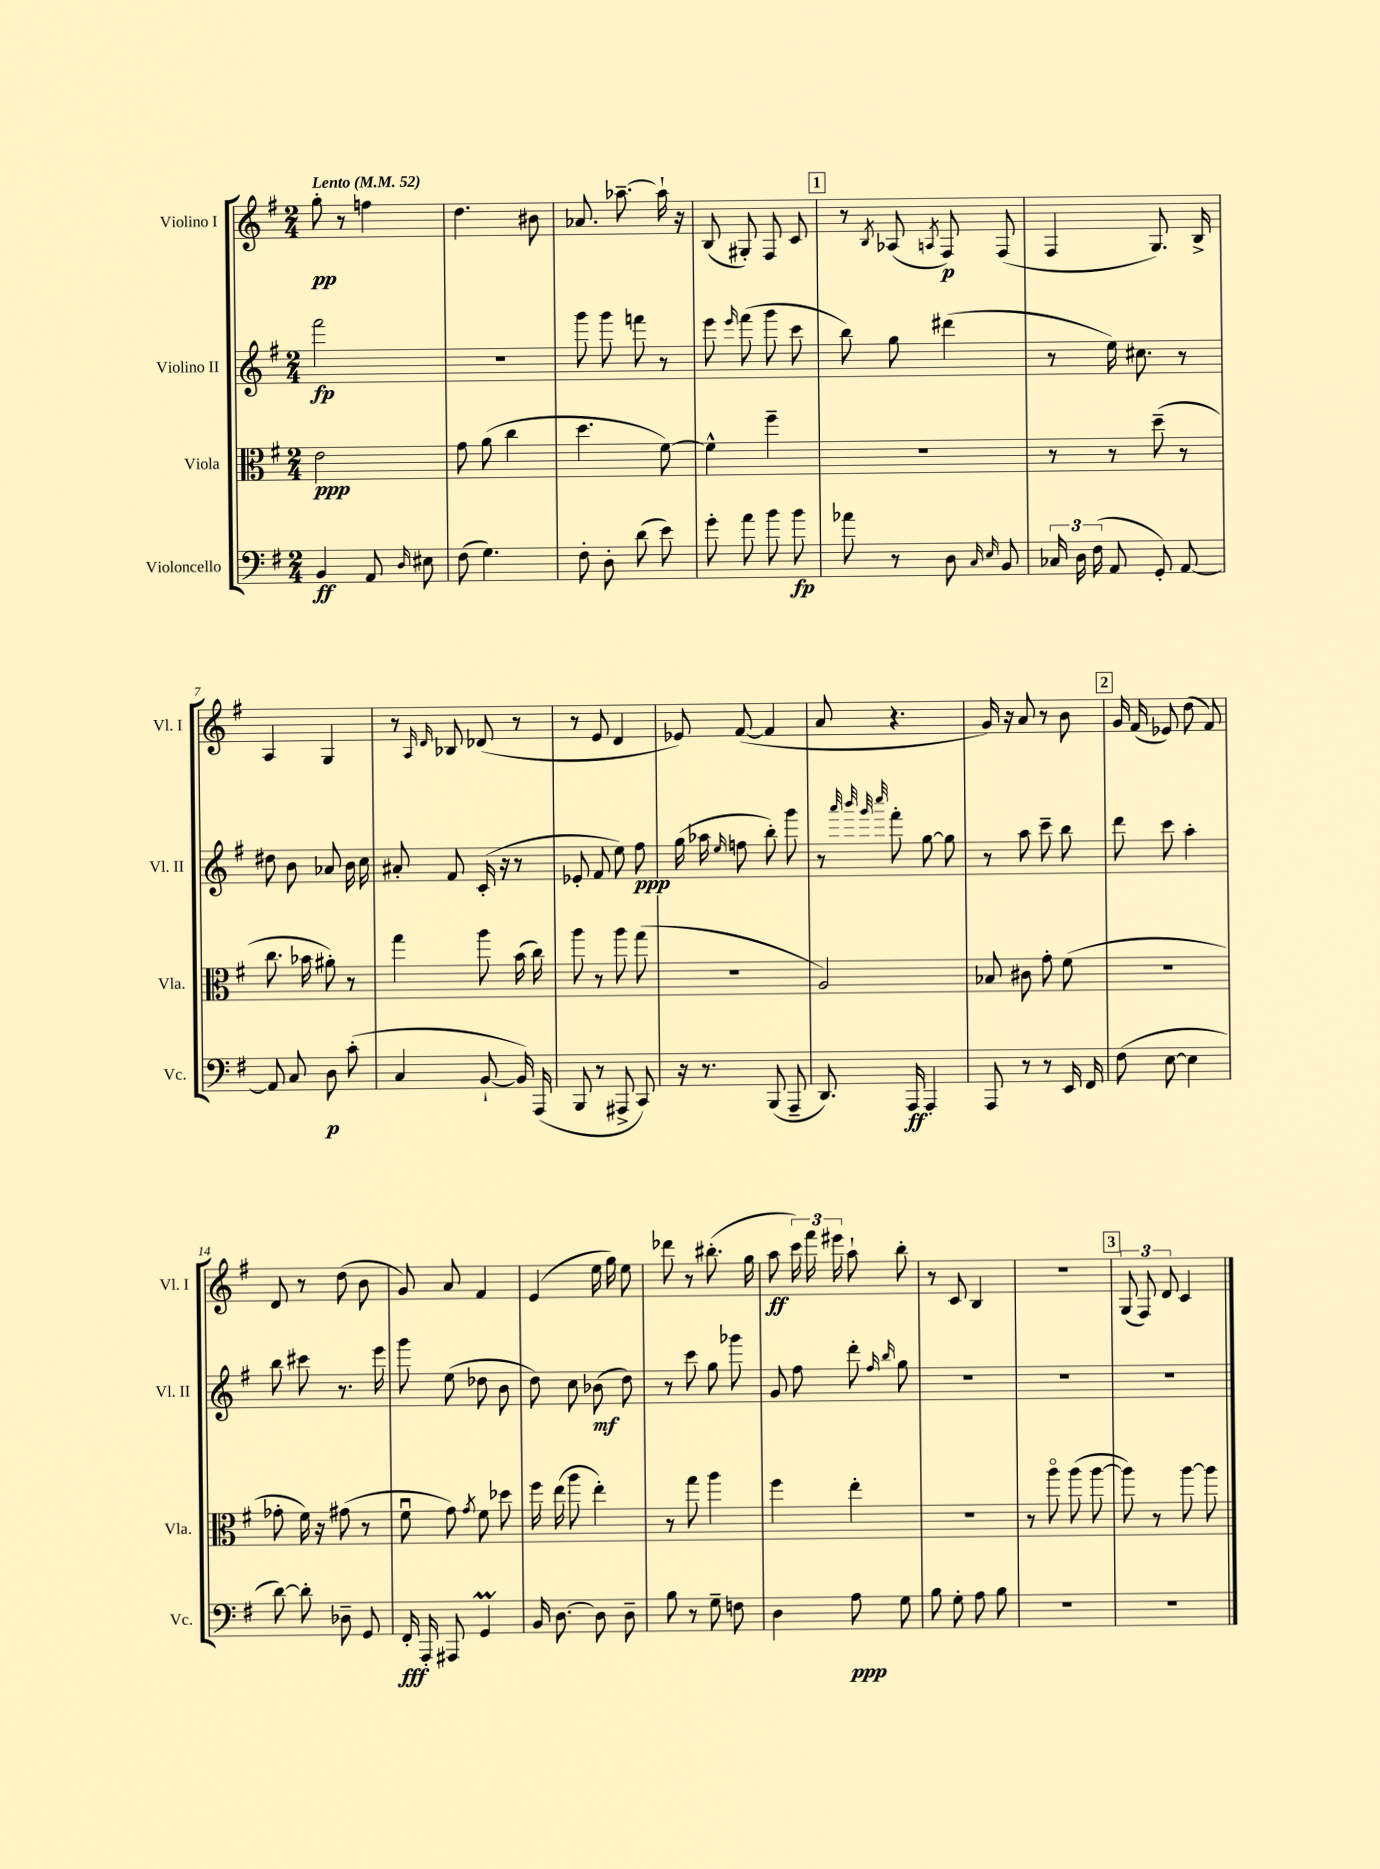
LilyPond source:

<<
\new StaffGroup <<
\new Staff = "s0" \with { instrumentName = "Violino I" shortInstrumentName = "Vl. I" } {
    \clef treble \key g \major \numericTimeSignature \time 2/4 \tempo "Lento" 4 = 52
    \autoBeamOff g''8-.\pp r8 f''4 |
    d''4. bis'8 |
    aes'8. aes''8.~-- aes''16-! r16 |
    b8( gis8-.) fis8 c'8 |
    \mark \markup { \box "1" } r8 \acciaccatura { b8 } aes8( \acciaccatura { a8 } fis8\p) fis8( |
    fis4 g8.) b16-> |
    a4 g4 |
    r8 \grace { a16 d'16 } bes8 des'8( r8 |
    r8 e'8 d'4 |
    ees'8) fis'8~( fis'4 |
    a'8 r4. |
    g'16) r16 a'8 r8 b'8 |
    \mark \markup { \box "2" } g'16 fis'16( ees'8) d''8( fis'8) |
    d'8 r8 d''8( b'8 |
    g'8) a'8 fis'4 |
    e'4( e''16 g''16) e''8 |
    des'''8 r8 bis''8.-.( g''16 |
    a''8\ff \tuplet 3/2 { c'''16) fis'''16 eis'''16 } a''8-! b''8-. |
    r8 c'8 b4 |
    R2 |
    \mark \markup { \box "3" } \tuplet 3/2 { g8( fis8) d'8 } c'4 \bar "|." |
}
\new Staff = "s1" \with { instrumentName = "Violino II" shortInstrumentName = "Vl. II" } {
    \clef treble \key g \major \numericTimeSignature \time 2/4
    \autoBeamOff fis'''2\fp |
    R2 |
    g'''8 g'''8 f'''8 r8 |
    e'''8 \grace { e'''16 } fis'''8( g'''8 c'''8 |
    \mark \markup { \box "1" } b''8) g''8 dis'''4( |
    r8 e''16) cis''8. r8 |
    dis''8 b'8 aes'8 b'16 c''16 |
    ais'8-. fis'8 c'16-.( r16 r8 |
    ees'8-. fis'8 e''8) fis''8\ppp |
    g''16( aes''16 \grace { e''16 } f''8 b''8-.) g'''8 |
    r8 \grace { a'''32 b'''32 g'''32 c''''32 } fis'''8-. g''8~ g''8 |
    r8 a''8 c'''8-- b''8 |
    \mark \markup { \box "2" } d'''8 c'''8 a''4-. |
    b''8 cis'''8 r8. e'''16 |
    g'''8 e''8( des''8 b'8 |
    d''8) c''8 bes'8\mf( d''8) |
    r8 c'''8 g''8 ges'''8 |
    g'8 fis''8 d'''8-. \grace { fis''16 b''16 } g''8 |
    R2 |
    R2 |
    \mark \markup { \box "3" } R2 \bar "|." |
}
\new Staff = "s2" \with { instrumentName = "Viola" shortInstrumentName = "Vla." } {
    \clef alto \key g \major \numericTimeSignature \time 2/4
    \autoBeamOff e'2\ppp |
    g'8 a'8( c''4 |
    d''4. fis'8~) |
    fis'4-^ fis''4-- |
    \mark \markup { \box "1" } R2 |
    r8 r8 d''8--( r8 |
    c''8. bes'16 ais'8-.) r8 |
    g''4 a''8 b'16( c''16) |
    a''8 r8 a''8 g''8( |
    r2 |
    a2) |
    bes8 cis'8 g'8-. fis'8( |
    \mark \markup { \box "2" } R2 |
    ges'8-. fis'16) r16 gis'8( r8 |
    fis'8\downbow g'8) \acciaccatura { g'8 } fis'8 des''8 |
    fis''16 e''16( a''8 e''4-.) |
    r8 g''8 a''4 |
    fis''4 e''4-. |
    r2 |
    r8 a''8\flageolet a''8( a''8~ |
    \mark \markup { \box "3" } a''8) r8 a''8~ a''8 \bar "|." |
}
\new Staff = "s3" \with { instrumentName = "Violoncello" shortInstrumentName = "Vc." } {
    \clef bass \key g \major \numericTimeSignature \time 2/4
    \autoBeamOff b,4\ff a,8 \grace { d16 } eis8 |
    fis8( g4.) |
    fis8-. d8-. d'8( e'8) |
    g'8-. a'8 b'8 b'8\fp |
    \mark \markup { \box "1" } aes'8 r8 d8 \grace { c16 e16 } b,8 |
    \tuplet 3/2 { ces16 d16 fis16( } a,8 g,8-.) a,8~ |
    a,8 c8 d8\p c'8-.( |
    c4 b,8~-! b,16) a,,16( |
    b,,8 r8 ais,,8-> c,8) |
    r16 r8. b,,8( a,,8-- |
    d,8.) a,,16\ff a,,4-. |
    a,,8 r8 r8 e,16 fis,16 |
    \mark \markup { \box "2" } fis8( e8~ e4 |
    d'8~) d'8-. des8-- g,8 |
    fis,16-.\fff a,,16-. ais,,8 g,4\prall |
    b,16 d8.~ d8 d8-- |
    b8 r8 g8-- f8 |
    d4 a8\ppp g8 |
    b8 g8-. a8 b8 |
    r2 |
    \mark \markup { \box "3" } r2 \bar "|." |
}
>>
>>
